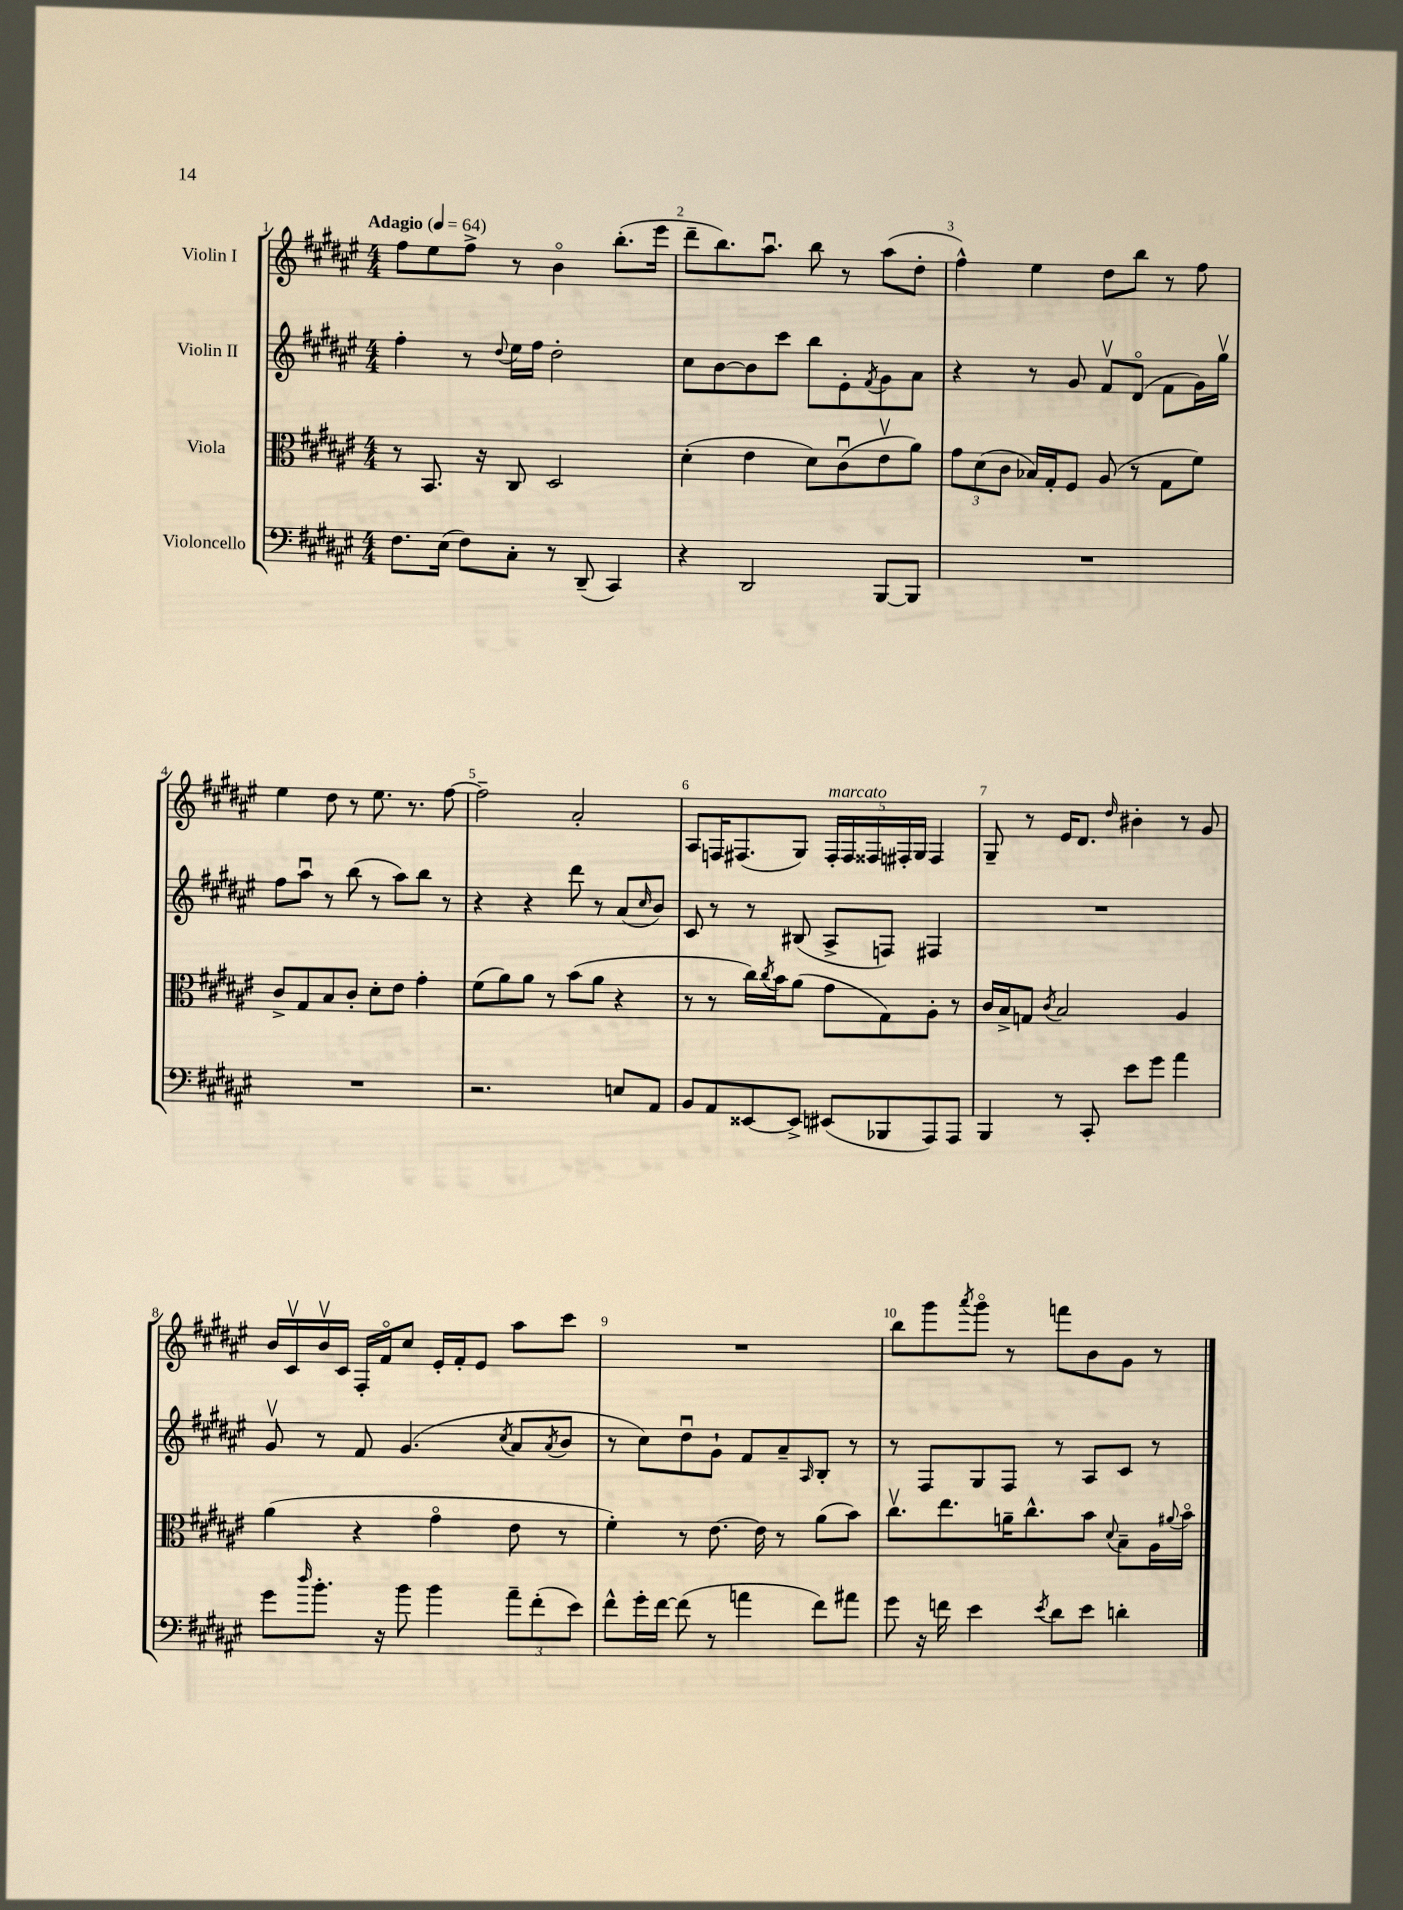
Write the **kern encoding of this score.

**kern	**kern	**kern	**kern
*staff4	*staff3	*staff2	*staff1
*clefF4	*clefC3	*clefG2	*clefG2
*k[f#c#g#d#a#e#]	*k[f#c#g#d#a#e#]	*k[f#c#g#d#a#e#]	*k[f#c#g#d#a#e#]
*M4/4	*M4/4	*M4/4	*M4/4
*MM64	*MM64	*MM64	*MM64
8.F#	8r	4ff#'	8ff#
.	8.BB	.	8ee#
(16E#	.	.	.
8F#)	.	8r	8ff#^
.	16r	.	.
.	.	8qqdd#	.
8C#'	8C#	16ee#	8r
.	.	16ff#	.
8r	2D#	2dd#'	4bo
(8DD#~	.	.	.
4CC#)	.	.	(8.bb'
.	.	.	16eee#
=	=	=	=
4r	(4d#'	8cc#	8ddd#~
.	.	[8b	8.bb)
2DD#	4e#	8b]	.
.	.	.	8.aa#u
.	.	8ccc#	.
.	8d#)	8bb	8bb
.	(8c#u	8e#'	8r
.	.	8qf#	.
[8BBB	8e#v	8g#	(8aa#
8BBB]	8a#)	8a#	8dd#'
=	=	=	=
1r	12g#	4r	4ff#^^)
.	(12d#	.	.
.	12c#	.	.
.	16B-)	8r	4ee#
.	16G#'	.	.
.	8F#	8g#	.
.	(8A#	8f#v	8dd#
.	8r	(8d#o	8bb
.	8G#	8f#	8r
.	8f#)	16g#)	8ff#
.	.	16gg#v	.
=	=	=	=
1r	8c#^	8ff#	4ee#
.	8G#	8aa#u	.
.	8B	8r	8dd#
.	8c#'	(8bb	8r
.	8d#'	8r	8.ee#
.	8e#	8aa#)	.
.	.	.	8.r
.	4g#'	8bb	.
.	.	8r	[8ff#
=	=	=	=
2.r	(8f#	4r	2ff#~]
.	8a#)	.	.
.	8a#	4r	.
.	8r	.	.
.	(8b	8ddd#	2a#'
.	8a#	8r	.
8E	4r	(8a#	.
.	.	16qqcc#	.
8AA#	.	8b)	.
=	=	=	=
8BB	8r	8c#	8A#
8AA#	8r	8r	16F
.	.	.	(8.F#
[8EE##	16cc#)	8r	.
.	8qcc#	.	.
.	16b	.	.
8EE##^]	(8a#	(8B#	8G#)
(8EE#	8g#	8A#^	20F#'
.	.	.	20F#
.	.	.	20F##
8BBB-	8G#)	8F)	.
.	.	.	20F#'
.	.	.	20G#
8AAA#)	8A#'	4F#	4F#
8AAA#	8r	.	.
=	=	=	=
4BBB	16c#	1r	8G#~
.	16B^	.	.
.	8G	.	8r
.	8qc#	.	.
8r	2B	.	16e#
.	.	.	8.d#
8CC#'	.	.	.
.	.	.	16qqdd#
8e#	.	.	4b#'
8g#	.	.	.
4a#	4A#	.	8r
.	.	.	8g#
=	=	=	=
8g#	(4a#	8g#v	16b
.	.	.	16c#v
16qqdd#	.	.	.
8.b'	.	8r	16bv
.	.	.	16c#
.	4r	8f#	16F#'
16r	.	.	16f#o
8b	.	(4.g#	8cc#
4b	4g#o	.	16e#'
.	.	.	16f#'
.	.	.	8e#
.	.	8qcc#	.
12a#~	8e#	8a#	8aa#
(12f#'	.	.	.
.	.	8qa#	.
.	8r	8b	8ccc#
12e#)	.	.	.
=	=	=	=
8f#^^	4f#')	8r	1r
16g#'	.	8cc#)	.
[16f#	.	.	.
(8f#]	8r	8dd#u	.
8r	[8.e#	8g#`	.
4a	.	8f#	.
.	16e#]	.	.
.	8r	8a#~	.
.	.	16qqA#	.
8f#)	(8a#	8B'	.
8a#	8b)	8r	.
=	=	=	=
8g#	8.cc#v	8r	8bb
16r	.	8F#	8ggg#
16f	8.ee#	.	.
.	.	.	8qaaa#
4e#	.	8G#	8ggg#o
.	16a~	8F#	8r
.	8.cc#^^	.	.
8qe#	.	.	.
8d#	.	8r	8fff
8e#	8b	8A#	8b
.	8qqd#	.	.
4d'	8B~	8c#	8g#
.	16A#	8r	8r
.	8qqa#	.	.
.	16bo	.	.
==	==	==	==
*-	*-	*-	*-
